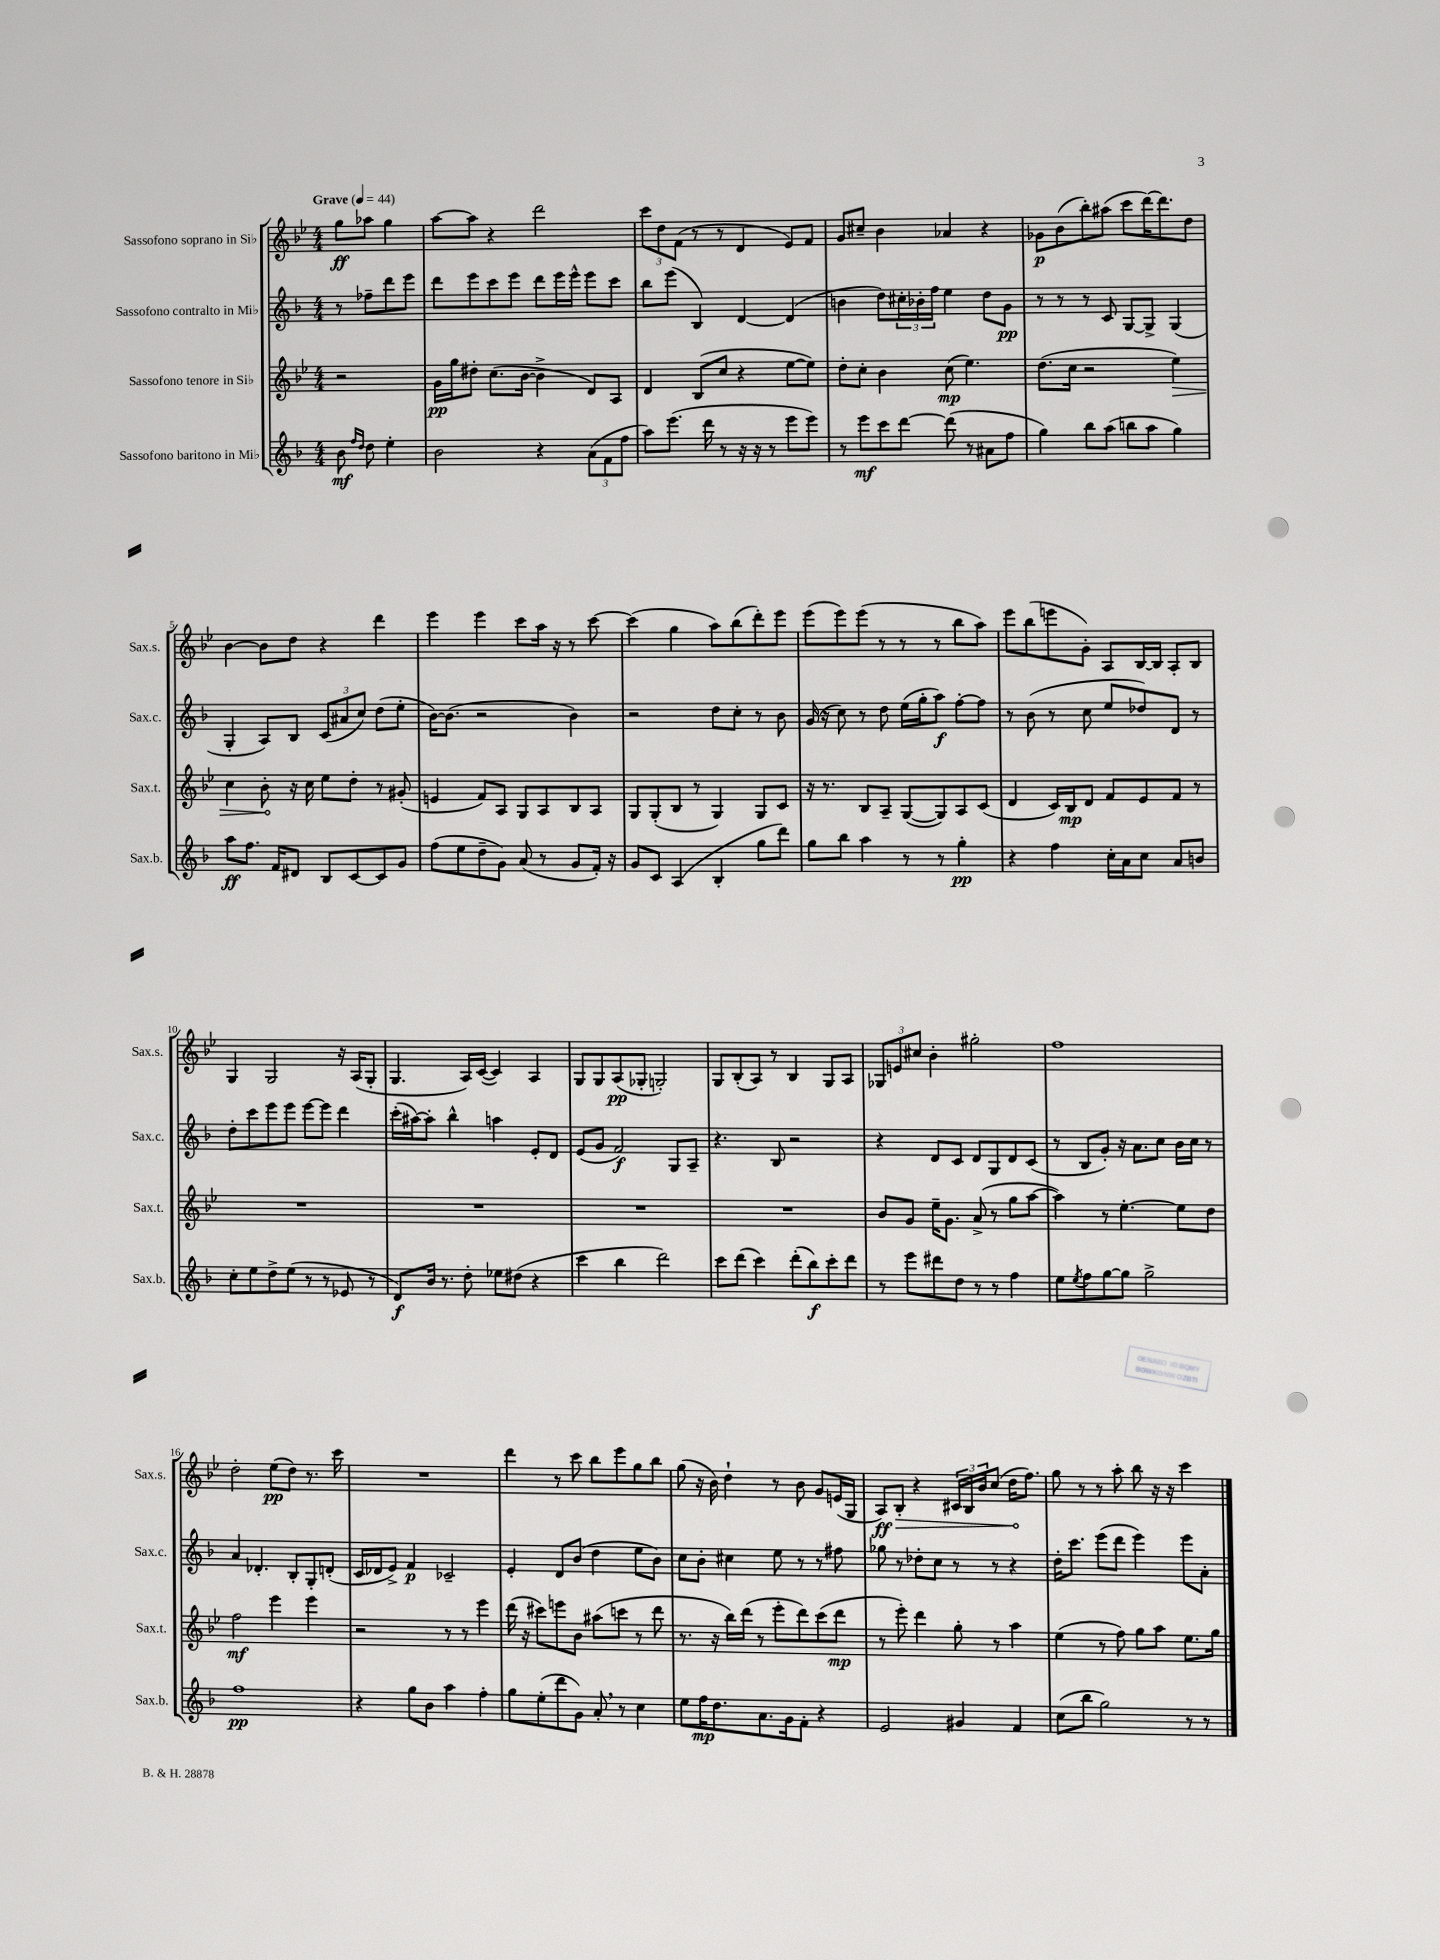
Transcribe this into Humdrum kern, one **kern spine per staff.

**kern	**kern	**kern	**kern
*staff4	*staff3	*staff2	*staff1
*clefG2	*clefG2	*clefG2	*clefG2
*k[b-]	*k[b-e-]	*k[b-]	*k[b-e-]
*M4/4	*M4/4	*M4/4	*M4/4
*MM44	*MM44	*MM44	*MM44
8b-	2r	8r	8gg
16qqff	.	.	.
16qqdd	.	.	.
8dd	.	8ff-~	8aa-
4ee'	.	8ddd	4gg
.	.	8eee	.
=	=	=	=
2b-	16g	8ddd	[8aa
.	16gg	.	.
.	8dd#'	8eee	8aa]
.	(8.cc	8ccc	4r
.	.	8eee	.
.	[16b-	.	.
4r	4b-^]	8ddd	2ddd
.	.	16eee	.
.	.	16eee^^	.
(12a	8d)	8eee	.
12f	.	.	.
.	8A	8ccc	.
12ff	.	.	.
=	=	=	=
8aa)	4d	8bb-	12ccc
.	.	.	12dd
(8.eee	.	(8eee	.
.	.	.	(12f
.	(8B-	4B-)	8r
16ddd	.	.	.
8r	8cc	.	8r
16r	4r	[4d	4d
16r	.	.	.
8r	.	.	.
8eee	[8ee-	(4d]	8e-)
8eee)	8ee-])	.	8f
=	=	=	=
8r	8dd'	4b	8g
8eee	8cc'	.	8cc#~
8ccc	4b-	8dd)	4b-
[8ddd	.	24cc#'	.
.	.	24b-'	.
.	.	24ff	.
(8ddd]	(8cc	4ee	4a-
8r	4.ee-)	.	.
8a#	.	8dd	4r
8ff	.	8g	.
=	=	=	=
4gg)	(8.dd	8r	8g-
.	.	8r	(8b-
.	16cc	.	.
8bb-	2r	8r	8bb-')
(8aa	.	8c	(8aa#
8bb	.	[8G	8ccc
8aa	.	8G^]	[16ddd)
.	.	.	8.ddd]
4gg)	4ee-)	(4G	.
.	.	.	8dd
=	=	=	=
8aa	4cc	4G'	[4b-
8.ff	.	.	.
.	8b-'	8A)	8b-]
16f	.	.	.
8d#	16r	8B-	8dd
.	16cc	.	.
8B-	8ee-	(12c	4r
.	.	12a#	.
[8c	8dd'	.	.
.	.	12cc)	.
8c]	8r	(8dd	4ddd
8g	(8g#'	8ee'	.
=	=	=	=
(8ff	4e	[16b-)	4eee-
.	.	(8.b-]	.
8ee	.	.	.
8dd~	8f)	2r	4eee-
8g)	8A	.	.
(8a	8G	.	8ccc
8r	8A	.	16aa
.	.	.	16r
8g	8B-	4b-)	8r
16f')	8A	.	[8ccc
16r	.	.	.
=	=	=	=
8g	8G	2r	(4ccc]
8c	(8G'	.	.
(4A	8B-	.	4gg
.	8r	.	.
4B-'	4G)	8dd	8aa)
.	.	8cc'	(8bb-
8gg	8G	8r	8ddd')
8ddd)	8c	8b-	8eee-
=	=	=	=
8gg	16r	(16g	(8eee-
.	8.r	16r	.
8bb-	.	8cc)	8eee-)
4aa	8B-	8r	(8eee-
.	8A~	8dd	8r
8r	([8G	(16ee	8r
.	.	16gg'	.
8r	8G])	8aa)	8r
4gg'	8A	[8ff'	8bb-
.	(8c	8ff]	8aa)
=	=	=	=
4r	4d	8r	8eee-
.	.	(8b-	(8bb-
4ff	16c)	8r	8eee
.	16B-	.	.
.	8d	8cc	8g')
16cc'	8f	8ee	8A
16a	.	.	.
8cc	8e-	8dd-)	[16B-
.	.	.	16B-]
8a	8f	8d	8A'
8b	8r	8r	8B-
=	=	=	=
8cc'	1r	8dd'	4G
8ee	.	8ccc	.
8dd^	.	8eee	2G
(8ee	.	8eee	.
8r	.	[8eee	.
8r	.	8eee]	.
8e-	.	4ddd	16r
.	.	.	(16A
8r	.	.	8G'
=	=	=	=
8d)	1r	(16ccc'	4.G
.	.	[16aa#)	.
16b-	.	8aa#']	.
8.r	.	.	.
.	.	4bb-^^	.
8dd'	.	.	16A)
.	.	.	([16c
8ee-	.	4aa	4c])
(8dd#	.	.	.
4r	.	8e'	4A
.	.	8d	.
=	=	=	=
4ccc	1r	(8e	8G
.	.	8g	8G
4bb-	.	2f)	(8A
.	.	.	8G-'
2ddd)	.	.	2G')
.	.	8G	.
.	.	8A~	.
=	=	=	=
8ccc	1r	4.r	8G
(8ddd	.	.	(8B-'
4ccc)	.	.	8A)
.	.	8B-	8r
(8ddd'	.	2r	4B-
8bb-)	.	.	.
8ccc'	.	.	8G
8ddd	.	.	8A
=	=	=	=
8r	8b-	4r	12G-
.	.	.	12e
8eee	8g	.	.
.	.	.	12cc#
8ddd#	16ee-~	8d	4b-'
.	8.g	.	.
8dd	.	8c	.
8r	(8a^	8d	2gg#'
8r	8r	8G	.
4ff	8gg	8d	.
.	[8aa	(8c	.
=	=	=	=
8ee	4aa])	8r	1ff
8qee	.	.	.
8ff	.	8B-	.
[8gg	8r	8g')	.
8gg]	[4.ee-'	16r	.
.	.	8.a	.
2gg^	.	.	.
.	.	8cc	.
.	8ee-]	16b-	.
.	.	16cc	.
.	8dd	8r	.
=	=	=	=
1ff	2ff	4a	2dd'
.	.	4.d-'	.
.	4eee-	.	(8ee-
.	.	8B-'	8dd)
.	4eee-	8G'	8.r
.	.	(8d'	.
.	.	.	16ccc
=	=	=	=
4r	2r	16c	1r
.	.	16d-	.
.	.	8e^)	.
8gg	.	4f	.
8b-	.	.	.
4aa	8r	2c-~	.
.	8r	.	.
4ff'	4eee-	.	.
=	=	=	=
8gg	(16ddd	4e'	4ddd
.	16r	.	.
(8ee'	8ccc#)	.	.
8ddd	8eee	8d	8r
8g)	8b-	(8b-	8ccc
8a'	(8aa#	4dd	8bb-
8r	8ccc	.	8eee-
4cc	8r	8ee	8gg
.	8ddd	8b-)	8bb-
=	=	=	=
8ee	8.r	8cc	(8gg
16ff	.	8b-'	16r
8.dd	16r	.	16b-)
.	16bb-)	4cc#	4dd`
.	(16ddd	.	.
8.a	8r	.	.
.	8eee-'	8ee	8r
16g	.	.	.
8f'	8ddd)	8r	8b-
4r	(8ccc	8r	8g
.	8ddd	8ff#	(16e
.	.	.	16G
=	=	=	=
2e	8r	8gg-	8A)
.	8eee-')	8r	8B-'
.	4ddd	8dd-'	4r
.	.	8cc	.
4g#	8gg'	8r	24c#
.	.	.	24B-
.	.	.	24b-
.	8r	8r	(8cc
4f	4aa	4r	16dd
.	.	.	8.ff)
=	=	=	=
(8cc	(4ee-	16dd'	8gg
.	.	8.ccc	.
8bb-	.	.	8r
2gg)	8r	(8eee	8r
.	8ff)	8ddd	8aa'
.	8gg	4eee)	8bb-
.	8aa	.	16r
.	.	.	16r
8r	8.ee-	8eee	4ccc
8r	.	8a'	.
.	16gg	.	.
==	==	==	==
*-	*-	*-	*-
